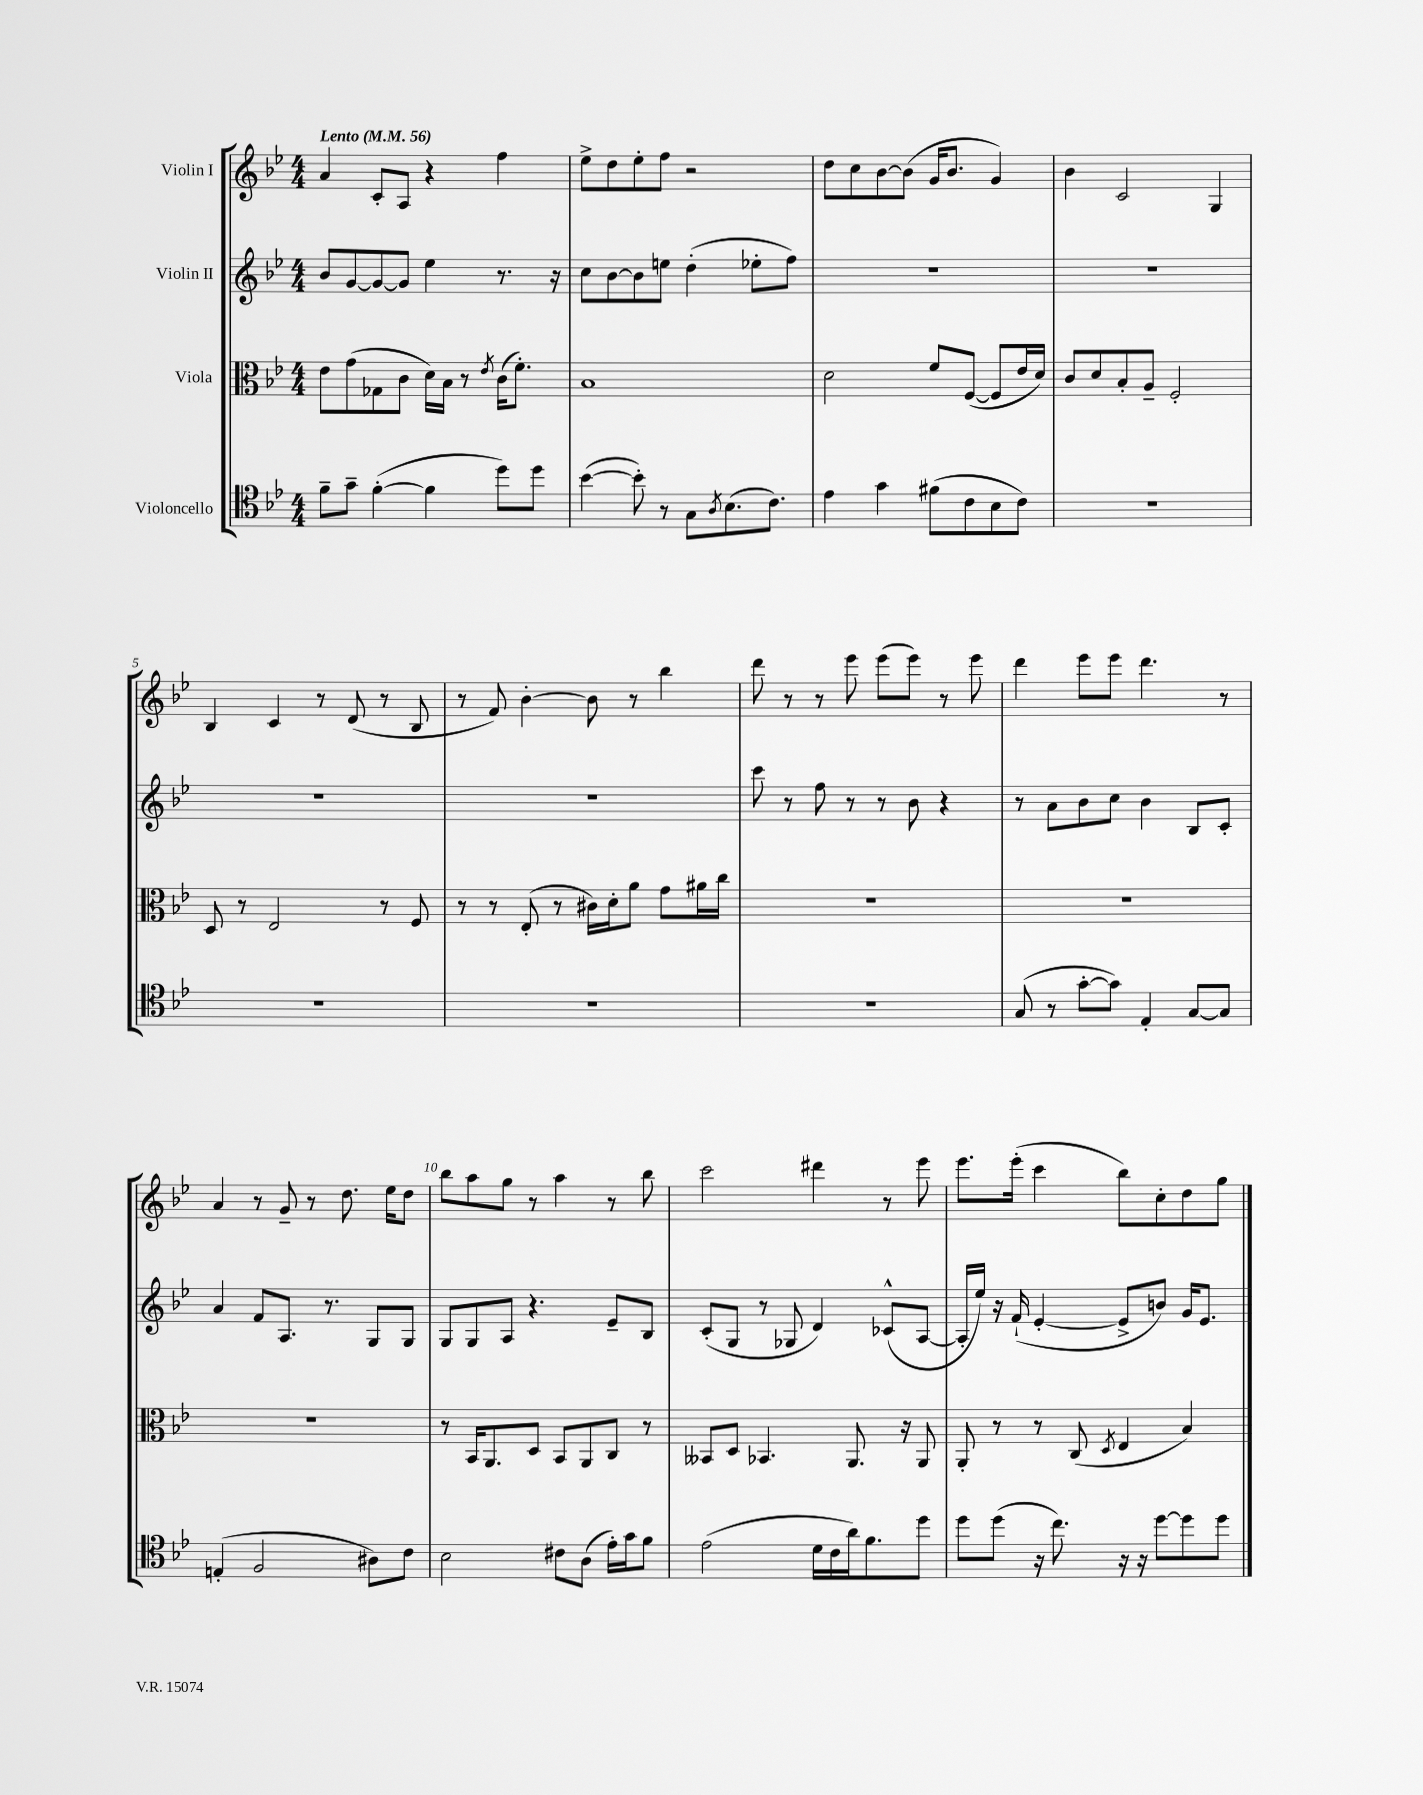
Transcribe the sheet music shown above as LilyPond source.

<<
\new StaffGroup <<
\new Staff = "s0" \with { instrumentName = "Violin I" } {
    \clef treble \key bes \major \numericTimeSignature \time 4/4 \tempo "Lento" 4 = 56
    a'4 c'8-. a8 r4 f''4 |
    ees''8-> d''8 ees''8-. f''8 r2 |
    d''8 c''8 bes'8~ bes'8( g'16 bes'8. g'4) |
    bes'4 c'2 g4 |
    bes4 c'4 r8 d'8( r8 bes8 |
    r8 f'8) bes'4~-. bes'8 r8 bes''4 |
    d'''8 r8 r8 ees'''8 ees'''8( ees'''8) r8 ees'''8 |
    d'''4 ees'''8 ees'''8 d'''4. r8 |
    a'4 r8 g'8-- r8 d''8. ees''16 d''8 |
    bes''8 a''8 g''8 r8 a''4 r8 bes''8 |
    c'''2 dis'''4 r8 ees'''8 |
    ees'''8. ees'''16-.( c'''4 bes''8) c''8-. d''8 g''8 \bar "|." |
}
\new Staff = "s1" \with { instrumentName = "Violin II" } {
    \clef treble \key bes \major \numericTimeSignature \time 4/4
    bes'8 g'8~ g'8~ g'8 ees''4 r8. r16 |
    c''8 bes'8~ bes'8 e''8 d''4-.( ees''8-. f''8) |
    R1 |
    R1 |
    R1 |
    R1 |
    c'''8 r8 f''8 r8 r8 bes'8 r4 |
    r8 a'8 bes'8 c''8 bes'4 bes8 c'8-. |
    a'4 f'8 a8. r8. g8 g8 |
    g8 g8 a8 r4. ees'8-- bes8 |
    c'8-.( g8 r8 ges8 d'4) ces'8-^( a8~ |
    a16-. ees''16) r16 f'16-!( ees'4~-. ees'8-> b'8) g'16 ees'8. \bar "|." |
}
\new Staff = "s2" \with { instrumentName = "Viola" } {
    \clef alto \key bes \major \numericTimeSignature \time 4/4
    ees'8 g'8( ges8 c'8 d'16) bes16 r8 \acciaccatura { ees'8 } c'16( f'8.-.) |
    bes1 |
    d'2 f'8 f8~( f8 ees'16 d'16) |
    c'8 d'8 bes8-. a8-- f2-. |
    d8 r8 ees2 r8 f8 |
    r8 r8 ees8-.( r8 cis'16) d'16-. a'8 g'8 ais'16 c''16 |
    R1 |
    R1 |
    R1 |
    r8 bes,16 a,8. d8 bes,8 a,8 c8 r8 |
    beses,8 d8 bes,4. a,8. r16 a,8 |
    a,8-. r8 r8 c8( \acciaccatura { d8 } ees4 bes4) \bar "|." |
}
\new Staff = "s3" \with { instrumentName = "Violoncello" } {
    \clef tenor \key bes \major \numericTimeSignature \time 4/4
    f'8-- g'8-- f'4~-.( f'4 d''8) d''8 |
    bes'4~( bes'8-.) r8 g8 \acciaccatura { a8 } bes8.( c'8.) |
    ees'4 g'4 fis'8( c'8 bes8 c'8) |
    R1 |
    R1 |
    R1 |
    R1 |
    g8( r8 g'8~-. g'8) ees4-. g8~ g8 |
    e4-.( f2 ais8) c'8 |
    bes2 cis'8 a8( ees'16-.) g'16 f'8 |
    ees'2( d'16 c'16 a'16) f'8. d''8 |
    d''8 d''8( r16 c''8.) r16 r16 d''8~ d''8 d''8 \bar "|." |
}
>>
>>
\layout { \context { \Score \override BarNumber.break-visibility = ##(#f #t #t) barNumberVisibility = #(every-nth-bar-number-visible 5) } }
